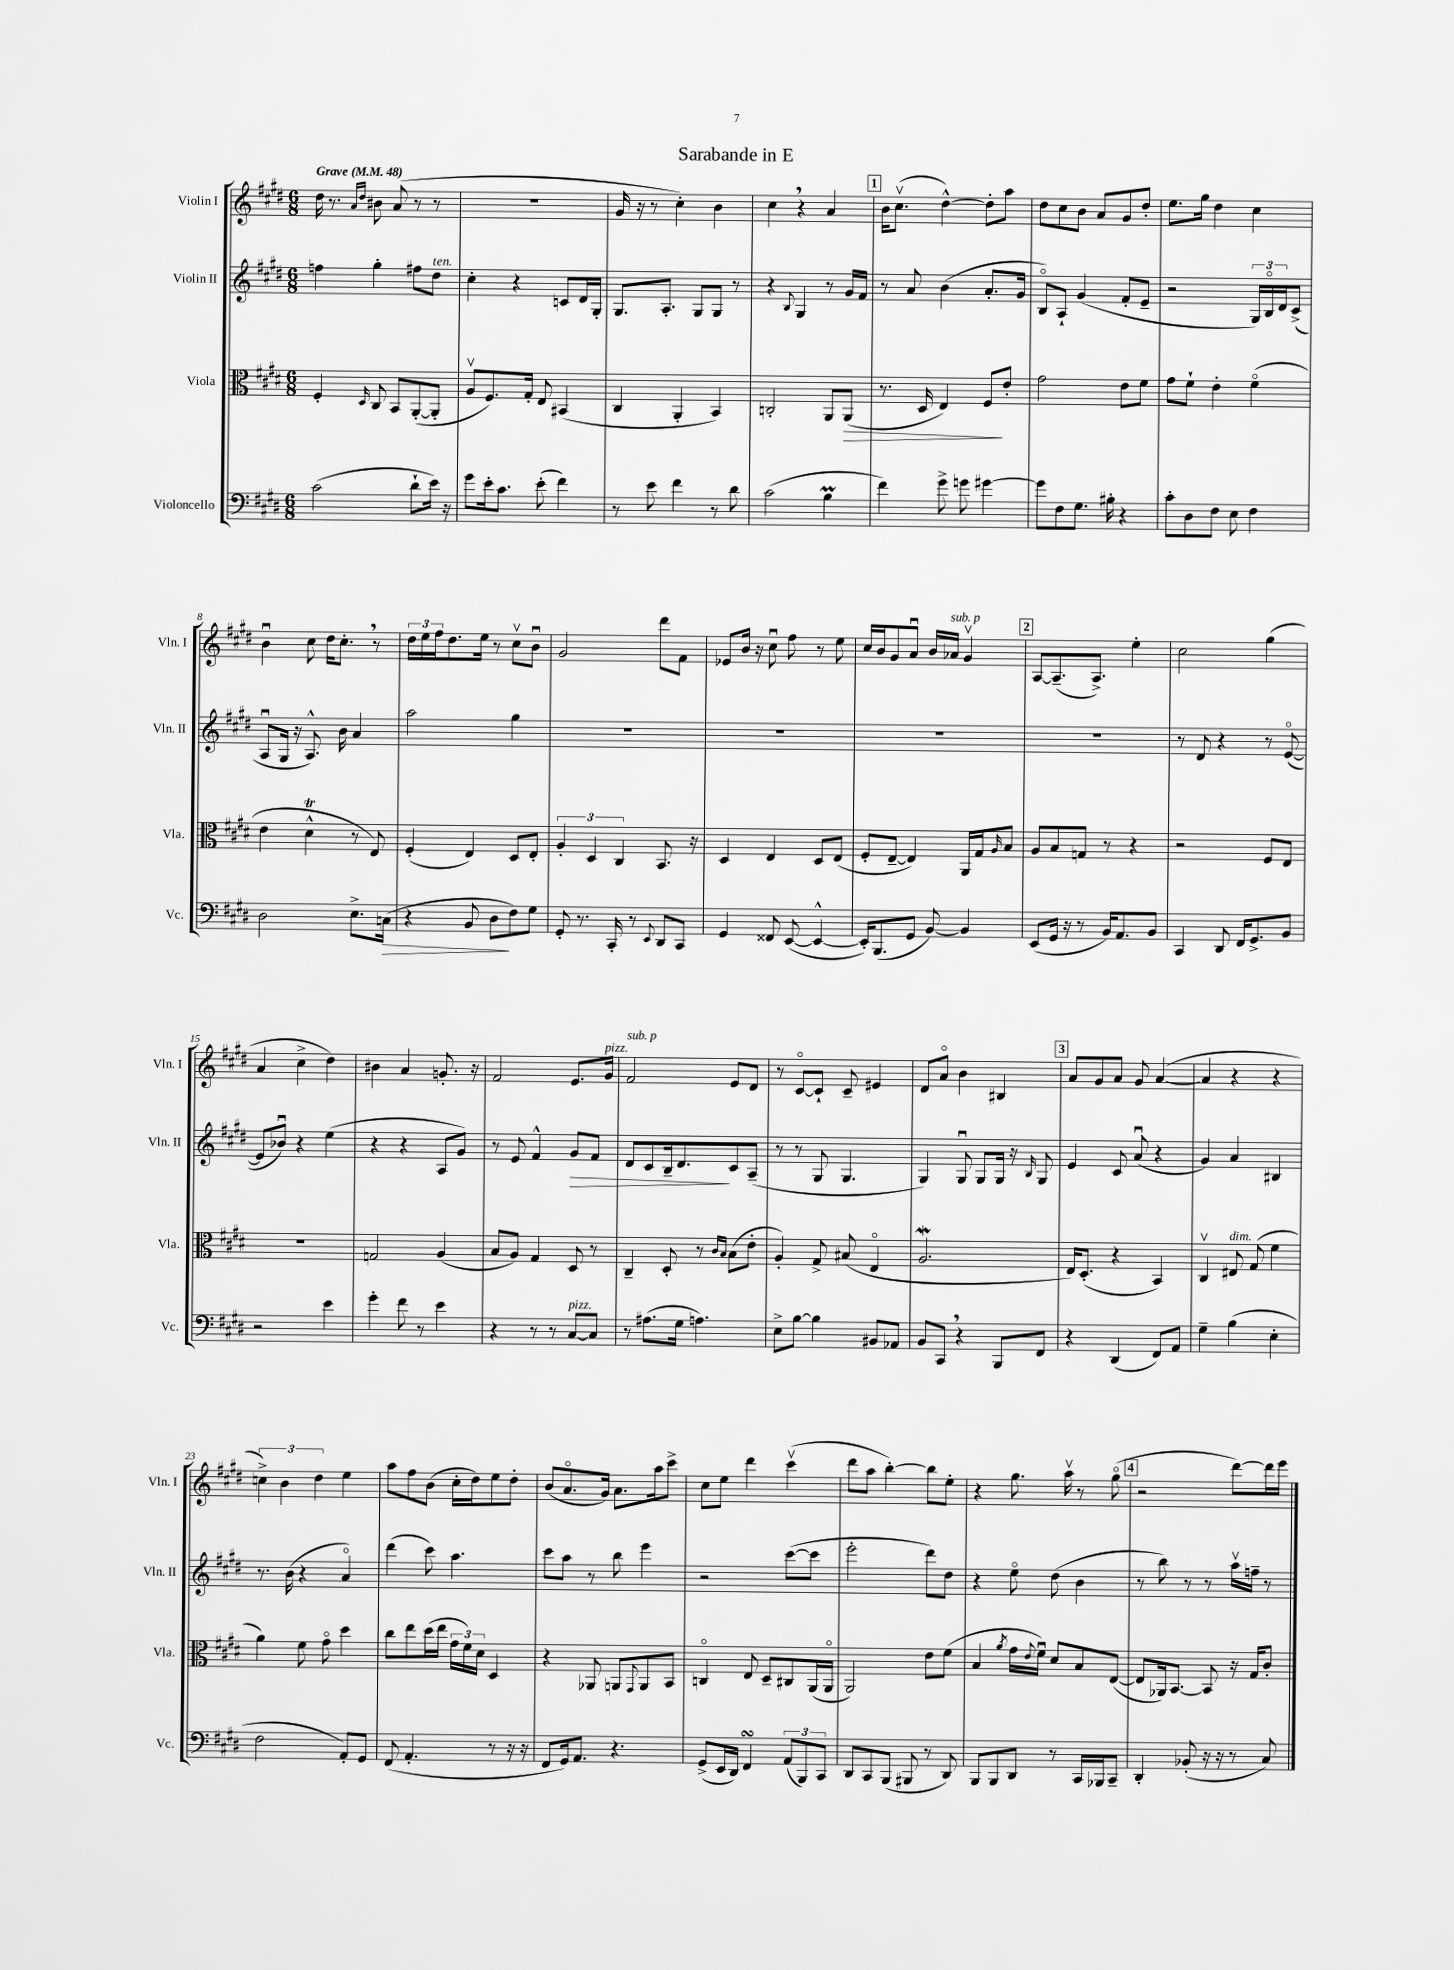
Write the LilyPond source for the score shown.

\header { title = "Sarabande in E" }
<<
\new StaffGroup <<
\new Staff = "s0" \with { instrumentName = "Violin I" shortInstrumentName = "Vln. I" } {
    \clef treble \key e \major \numericTimeSignature \time 6/8 \tempo "Grave" 4 = 48
    dis''16 r8. \grace { a'16 dis''16 } bis'8 a'8( r8 r8 |
    R2. |
    gis'16 r16 r8 cis''4-.) b'4 |
    cis''4 \breathe r4 a'4 |
    \mark \markup { \box "1" } b'16 cis''8.\upbow( dis''4~-^) dis''8-. a''8 |
    dis''8 cis''8 b'8 a'8 gis'8 dis''8-. |
    e''8. gis''16 dis''4 cis''4 |
    b'4\downbow cis''8 dis''16 cis''8.-. \breathe r8 |
    \tuplet 3/2 { dis''16 e''16 fis''16 } dis''8. e''16 r8 cis''8\upbow b'8\downbow |
    gis'2 dis'''8 fis'8 |
    ees'8 b'16 r16 cis''8\downbow fis''8 r8 e''8 |
    cis''16 b'16 gis'8 a'8\downbow b'16 aes'16^\markup { \italic "sub. p" } gis'4\upbow |
    \mark \markup { \box "2" } a8~ a8.--( a8.->) e''4-. |
    cis''2 gis''4( |
    a'4 cis''4-> dis''4) |
    bis'4 a'4 g'8.-. r16 |
    fis'2 e'8. gis'16^\markup { \italic "pizz." } |
    fis'2^\markup { \italic "sub. p" } e'8 dis'8 |
    r8 cis'8~\flageolet cis'8-! cis'8-- eis'4 |
    dis'8 a'8\flageolet b'4 bis4 |
    \mark \markup { \box "3" } a'8 gis'8 a'8 gis'8 a'4~( |
    a'4 r4 r4 |
    \tuplet 3/2 { c''4->) b'4 dis''4 } e''4 |
    a''8 fis''8 b'8( cis''16-. dis''16) e''8 dis''8-. |
    b'8( a'8.\flageolet gis'16) a'8. a''16 cis'''8-> |
    cis''8 e''8 dis'''4 cis'''4\upbow( |
    dis'''8 a''8 b''4~-.) b''8 e''8-. |
    r4 gis''8. a''16\upbow r8 gis''8\flageolet( |
    \mark \markup { \box "4" } r2 dis'''8~) dis'''16 e'''16 \bar "|." |
}
\new Staff = "s1" \with { instrumentName = "Violin II" shortInstrumentName = "Vln. II" } {
    \clef treble \key e \major \numericTimeSignature \time 6/8
    f''4 gis''4-. fis''8 dis''8^\markup { \italic "ten." } |
    cis''4-. r4 c'8 dis'16 gis16-. |
    gis8. a8.-. gis8 gis8 r8 |
    r4 \appoggiatura { b8 } gis4 r8 gis'16 fis'16 |
    \mark \markup { \box "1" } r8 a'8 b'4( a'8.-. gis'16 |
    b8\flageolet) a8-! gis'4( fis'8-. e'8-- |
    r2 \tuplet 3/2 { gis16) b16\flageolet dis'16 } cis'8->( |
    a8\downbow gis16 r16 a8.-^) b'16 a'4 |
    a''2 gis''4 |
    R2. |
    R2. |
    R2. |
    \mark \markup { \box "2" } R2. |
    r8 dis'8 r4 r8 e'8~\flageolet( |
    e'8 bes'8\downbow) r4 e''4( |
    r4 r4 a8 gis'8) |
    r8 e'8 fis'4-^ gis'8\> fis'8 |
    dis'8 cis'8 b16-- dis'8.\! cis'8 a8--( |
    r8 r8 gis8 gis4. |
    gis4) gis8\downbow gis8 gis16 r16 \grace { b16 } gis8 |
    \mark \markup { \box "3" } e'4 cis'8 a'8\downbow( r4 |
    gis'4) a'4 bis4 |
    r8. b'16( r4 a'4\flageolet) |
    dis'''4( cis'''8) a''4. |
    cis'''8 a''8 r8 b''8 e'''4 |
    r2 cis'''8~( cis'''8 |
    e'''2-. dis'''8) dis''8 |
    r4 e''8\flageolet dis''8( b'4 |
    \mark \markup { \box "4" } r8 b''8) r8 r8 a''16\upbow f''16-- r8 \bar "|." |
}
\new Staff = "s2" \with { instrumentName = "Viola" shortInstrumentName = "Vla." } {
    \clef alto \key e \major \numericTimeSignature \time 6/8
    fis4-. \grace { dis16 } cis8 b,8 a,8~-.( a,8-. |
    a8\upbow fis8.) gis16-. e8 bis,4( |
    cis4 a,4-. b,4) |
    c2-. a,8 a,8\>( |
    \mark \markup { \box "1" } r8. dis16 e4) fis8\! e'8-. |
    gis'2 e'8 fis'8 |
    gis'8 fis'8-! e'4-. fis'4\flageolet( |
    e'4 dis'4-^\trill r8 e8) |
    fis4-.( e4) dis8 e8-. |
    \tuplet 3/2 { a4-. dis4 cis4 } b,8. r16 |
    dis4 e4 dis8 e8( |
    fis8-. e8~-- e4) a,16 gis16 \grace { a16 } b8 |
    \mark \markup { \box "2" } a8 b8 g8 r8 r4 |
    r2 fis8 e8 |
    R2. |
    g2 a4( |
    b8 a8) gis4 dis8 r8 |
    cis4-- dis8-. r8 \grace { cis'16 b16 } b8( e'8-. |
    a4-.) gis8-> bis8( e4\flageolet |
    a2.\mordent |
    \mark \markup { \box "3" } e16) dis8.-.( r4 b,4) |
    cis4\upbow eis8^\markup { \italic "dim." } gis8( fis'4 |
    a'4) fis'8 gis'8\flageolet dis''4 |
    cis''8 e''8 dis''16( e''16 \tuplet 3/2 { gis'16 fis'16) dis'16 } dis4 |
    r4 aes,8 a,8 \appoggiatura { gis,8 } a,8 b,8 |
    c4\flageolet e8 dis8-- cis8 a,16( a,16\flageolet |
    a,2) e'8 fis'8( |
    b4 \acciaccatura { a'8 } gis'16 \appoggiatura { e'8 } fis'16\downbow) dis'8 b8 e8~( |
    \mark \markup { \box "4" } e8 aes,16) b,8.~ b,8 r16 gis16 cis'8-. \bar "|." |
}
\new Staff = "s3" \with { instrumentName = "Violoncello" shortInstrumentName = "Vc." } {
    \clef bass \key e \major \numericTimeSignature \time 6/8
    cis'2( dis'8-! e'16) r16 |
    gis'8 e'16-. cis'8. e'8-.( fis'4) |
    r8 e'8 fis'4 r8 dis'8 |
    cis'2( b4\prall |
    \mark \markup { \box "1" } fis'4) gis'8-> g'8 gis'4~ |
    gis'8 fis8 gis8. bis16-. r4 |
    cis'8-. dis8 fis8 e8 fis4 |
    dis2 e8.-> c16\>( |
    r4 b,8 dis8\! fis8) gis8 |
    gis,8-. r8. cis,16-. r8 \appoggiatura { e,8 } dis,8 cis,8 |
    gis,4 fisis,8 e,8~( e,4~-^ |
    e,16-.) b,,8.( gis,8 b,8~) b,4 |
    \mark \markup { \box "2" } e,8( gis,16 r16 r8 b,16) a,8. b,8 |
    cis,4 dis,8 fis,16 gis,8.-> b,8 |
    r2 e'4 |
    gis'4-. fis'8 r8 e'4 |
    r4 r8 r8 cis8~^\markup { \italic "pizz." } cis8 |
    r8 ais8.( gis16 a4.) |
    e8-> b8~ b4 bis,8 aes,8 |
    b,8 cis,8 \breathe r4 b,,8 fis,8 |
    \mark \markup { \box "3" } r4 dis,4( fis,8) a,8 |
    gis4-- b4( e4-. |
    fis2 a,8-.) gis,8 |
    fis,8( a,4.-. r8 r16 r16 |
    fis,8 gis,16) a,8. r4. |
    gis,8->( e,16 dis,16) fis,4\turn \tuplet 3/2 { a,8( b,,8) cis,8 } |
    dis,8 cis,8 b,,8( bis,,8 r8 dis,8) |
    b,,8 b,,8 dis,8 r8 cis,16 bes,,16 cis,8-- |
    \mark \markup { \box "4" } dis,4-. bes,8-.( r16 r16 r8 cis8) \bar "|." |
}
>>
>>
